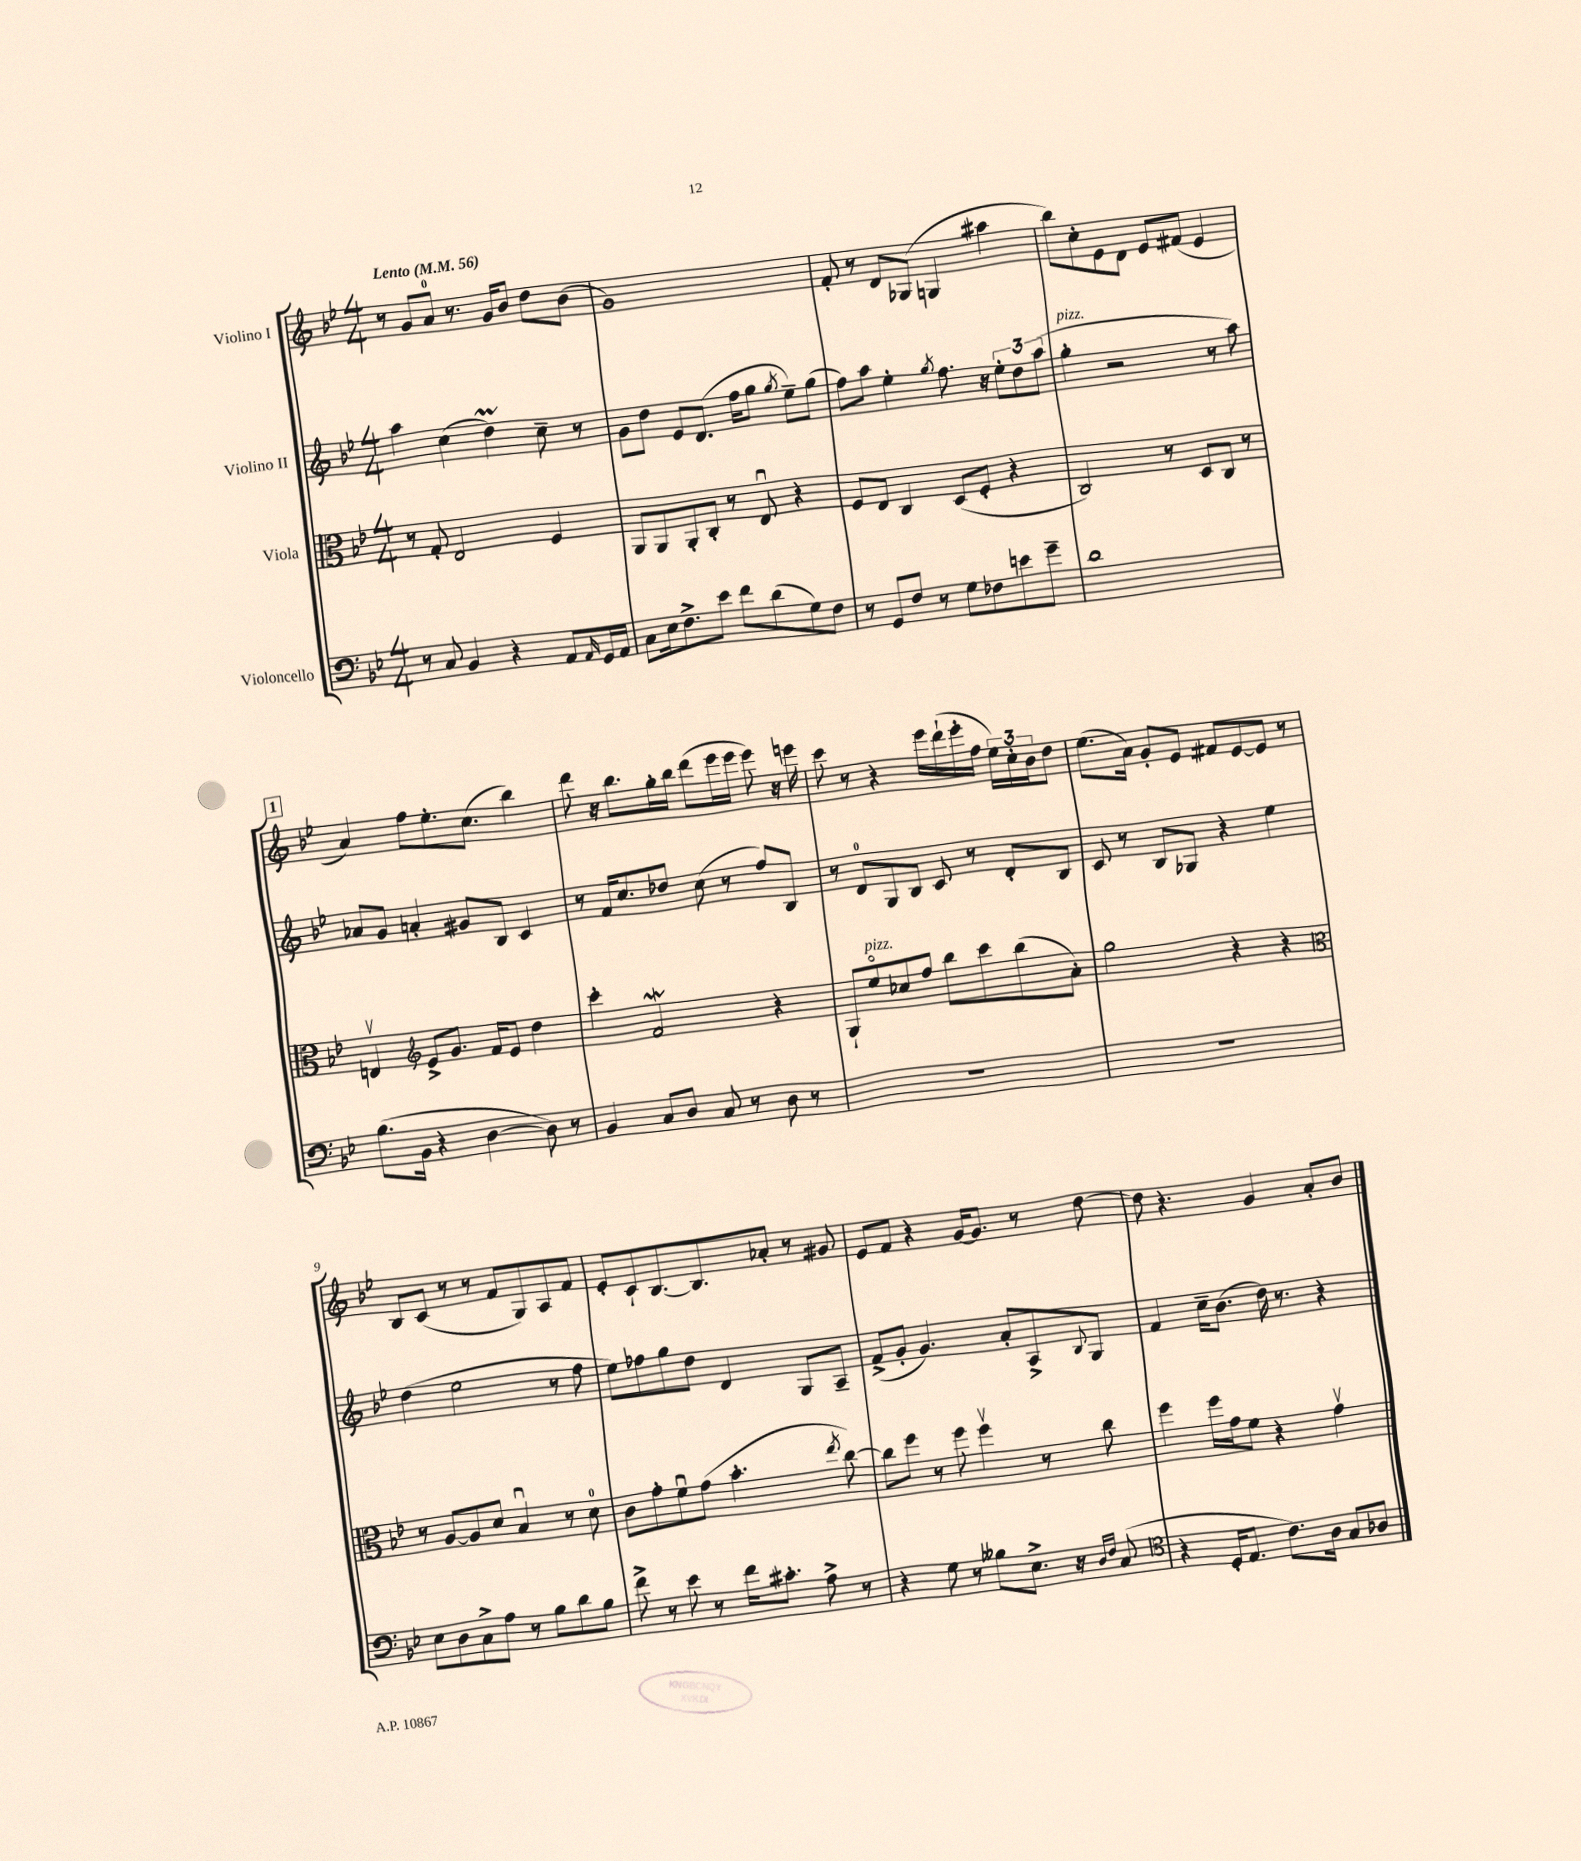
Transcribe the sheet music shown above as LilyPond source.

<<
\new StaffGroup <<
\new Staff = "s0" \with { instrumentName = "Violino I" } {
    \clef treble \key bes \major \numericTimeSignature \time 4/4 \tempo "Lento" 4 = 56
    r8 g'8 a'8-0 r8. g'16 bes'8 d''8 bes'8( |
    g'1) |
    f'8-. r8 d'8 ges8( g4 ais''4 |
    bes''8) c''8-. ees'8 d'8 ees'8 fis'8( ees'4 |
    \mark \markup { \box "1" } a'4) f''8 ees''8.-. c''8.( bes''4) |
    d'''8 r16 bes''8. g''16-. bes''16 d'''8( ees'''16 ees'''16 ees'''8) r16 e'''16 |
    c'''8 r8 r4 ees'''16 d'''16-!( ees'''16-. f''16 \tuplet 3/2 { ees''16) c''16-. bes'16 } d''8 |
    ees''8.( a'16) g'8-. ees'8 fis'8 ees'8~ ees'8 r8 |
    bes8 c'8( r8 r8 f'8 g8) a8 f'8 |
    ees'8-. c'8-! bes8.~ bes8. aes'8-. r8 gis'8 |
    ees'8 f'8 r4 g'16~ g'8. r8 d''8~ |
    d''8 r4. g'4 a'8-. bes'8 \bar "|." |
}
\new Staff = "s1" \with { instrumentName = "Violino II" } {
    \clef treble \key bes \major \numericTimeSignature \time 4/4
    a''4 c''4( d''4\prall) c''8-- r8 |
    g'8 d''8 ees'8 d'8.( f''16 g''8 \acciaccatura { g''8 } ees''8--) g''8( |
    f''8) a''8 ees''4-. \acciaccatura { g''8 } f''8. r16 \tuplet 3/2 { ees''8-. d''8 a''8( } |
    g''4-.^\markup { \italic "pizz." } r2 r8 a''8) |
    \mark \markup { \box "1" } aes'8 g'8 a'4-. gis'8 bes8 c'4 |
    r8 f'16 c''8. des''8 c''8( r8 f''8) bes8 |
    r8 d'8-0 g8 bes8 c'8 r8 d'8-. bes8 |
    c'8 r8 bes8 ges8 r4 ees''4 |
    d''4( ees''2 r8 f''8 |
    ees''8) fes''8 g''8 d''8 d'4 g8 a8-- |
    f'8->( g'8-. g'4.) a'8-. a8-> \appoggiatura { bes8 } g8 |
    f'4 c''16-- bes'8.( d''16) r8. r4 \bar "|." |
}
\new Staff = "s2" \with { instrumentName = "Viola" } {
    \clef alto \key bes \major \numericTimeSignature \time 4/4
    r8 g8-. ees2 f4 |
    a,8 a,8 a,8-. c8-. r8 ees8\downbow r4 |
    f8 ees8 c4 d8( f8-. r4 |
    c2) r8 d8 c8 r8 |
    \mark \markup { \box "1" } e4\upbow \clef treble ees'8-> g'8. f'16 ees'8 d''4 |
    c'''4-. f'2\mordent r4 |
    g8-! ees''8\flageolet^\markup { \italic "pizz." } ces''8 f''8 bes''8 c'''8 bes''8( a'8-.) |
    g''2 r4 r4 |
    \clef alto r8 a8~ a8 d'8 bes4\downbow r8 d'8-0 |
    c'8 g'8-. f'8\downbow g'8( bes'4.-. \acciaccatura { ees''8 } c''8~) |
    c''8 f''8 r8 f''8 f''4\upbow r8 c''8 |
    f''4 f''16 g'16 f'8 r4 g'4\upbow \bar "|." |
}
\new Staff = "s3" \with { instrumentName = "Violoncello" } {
    \clef bass \key bes \major \numericTimeSignature \time 4/4
    r8 c8 bes,4 r4 a,8 \grace { a,16 } g,16 a,16 |
    c8 ees16 f8.-> ees'8 f'8 d'8( g8) f8 |
    r8 g,8 f8 r8 g8 fes8 e'8 g'8-- |
    d'1 |
    \mark \markup { \box "1" } bes8.( bes,16 r4 d4~ d8) r8 |
    bes,4 c8 d8 c8 r8 d8 r8 |
    R1 |
    R1 |
    ees8 d8 c8-> a8 r8 bes8 d'8 bes8 |
    f'8-> r8 ees'8 r8 f'16 cis'8.-. a8-> r8 |
    r4 g8 r8 beses8 ees8.-> r16 \grace { d16 f16 } c8( |
    \clef tenor r4 d16-. ees8. c'8.) a16 g8 aes8 \bar "|." |
}
>>
>>
